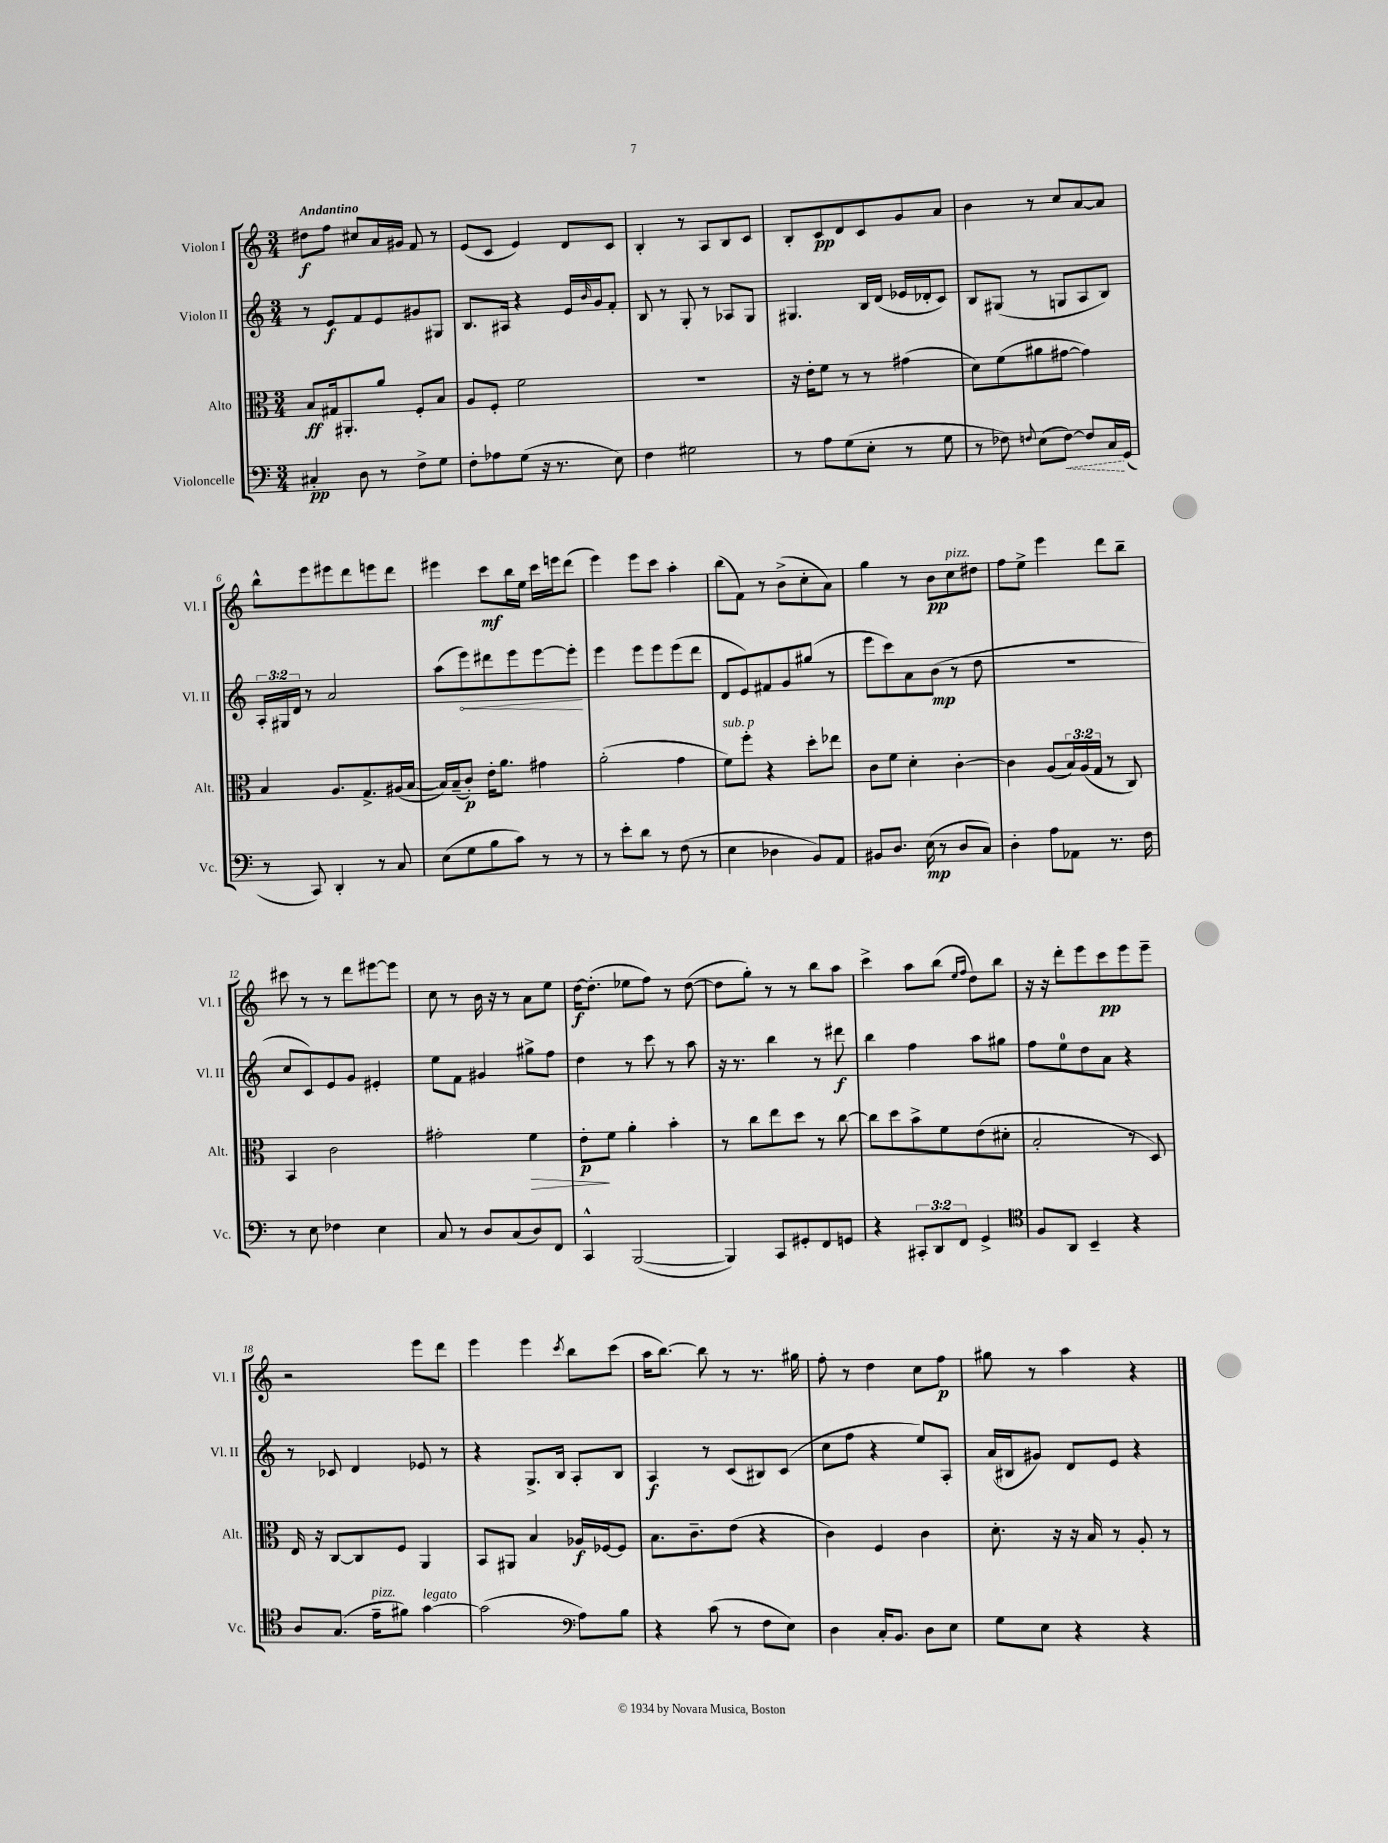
<<
\new StaffGroup <<
\new Staff = "s0" \with { instrumentName = "Violon I" shortInstrumentName = "Vl. I" } {
    \clef treble \key c \major \numericTimeSignature \time 3/4 \tempo "Andantino"
    dis''8\f f''8 cis''8 a'16 gis'16 f'8 r8 |
    e'8( c'8 e'4) d'8 c'8 |
    b4-. r8 a8 b8 c'8 |
    b8-. c'8\pp d'8 c'8 g'8 a'8 |
    b'4 r8 c''8 a'8~ a'8 |
    b''8-^ e'''8 eis'''8 d'''8 e'''8 d'''8 |
    eis'''4 c'''8\mf b''16 e''16 c'''16 e'''16 d'''8( |
    e'''4) e'''8 c'''8 a''4-. |
    b''8( f'8) r8 b'8->( c''8-. a'8) |
    g''4 r8 b'8\pp c''8^\markup { \italic "pizz." } dis''8 |
    f''8 e''8-> e'''4 d'''8 b''8-- |
    cis'''8 r8 r8 d'''8 eis'''8~ eis'''8 |
    c''8 r8 b'16 r16 r8 a'8 e''8 |
    d''16~\f d''8.-.( ees''8 f''8) r8 d''8~( |
    d''8 g''8-.) r8 r8 b''8 a''8 |
    c'''4-> a''8 b''8( \grace { e''16 f''16 } d''8) b''8 |
    r16 r16 d'''8-. e'''8 c'''8\pp e'''8 e'''8-- |
    r2 e'''8 d'''8 |
    e'''4 e'''4 \acciaccatura { c'''8 } b''8 c'''8( |
    a''16 b''8.~) b''8 r8 r8. gis''16 |
    f''8-. r8 d''4 c''8 f''8\p |
    gis''8 r8 a''4 r4 \bar "|." |
}
\new Staff = "s1" \with { instrumentName = "Violon II" shortInstrumentName = "Vl. II" } {
    \clef treble \key c \major \numericTimeSignature \time 3/4 \override Staff.TupletNumber.text = #tuplet-number::calc-fraction-text
    r8 e'8\f f'8 e'8 gis'8 gis8 |
    b8. ais16 r4 e'16 \grace { b'16 } g'16 f'8-. |
    b8 r8 g8-. r8 aes8 g8 |
    gis4. b16 d'16( ees'16 des'16-. c'8) |
    b8 gis8( r8 g8 a8 b8) |
    \tuplet 3/2 { a16-. gis16 d'16 } r8 a'2 |
    a''8( \once \override Hairpin.circled-tip = ##t e'''8\<) dis'''8 e'''8 e'''8~ e'''8-.\! |
    e'''4 e'''8 e'''8 e'''8( d'''8 |
    d'8 e'8) fis'8 g'8 gis''8( r8 |
    e'''8 c'''8) a'8 b'8\mp( r8 d''8 |
    R2. |
    c''8 c'8) e'8 g'8 eis'4-. |
    e''8 f'8 gis'4 gis''8-> f''8 |
    d''4 r8 c'''8 r8 a''8 |
    r16 r8. b''4 r8 dis'''8\f |
    b''4 f''4 a''8 gis''8 |
    f''8 e''8-0 d''8 a'8 r4 |
    r8 ces'8 d'4 ees'8 r8 |
    r4 g8.-> b16 a8-. b8 |
    a4\f r8 c'8( bis8) c'8( |
    c''8 f''8 r4 e''8) a8-. |
    a'16( bis16 gis'8) d'8 e'8 r4 \bar "|." |
}
\new Staff = "s2" \with { instrumentName = "Alto" shortInstrumentName = "Alt." } {
    \clef alto \key c \major \numericTimeSignature \time 3/4 \override Staff.TupletNumber.text = #tuplet-number::calc-fraction-text
    b8\ff gis16 ais,8.-. a'8 f8-. b8 |
    a8 f8-. f'2 |
    R2. |
    r16 e'16-. f'8 r8 r8 gis'4( |
    d'8) f'8( ais'8 gis'8~ gis'4) |
    b4 a8. g8.-> ais16( b16~ |
    b16) b16--( c'8-.\p) e'16-. a'8. gis'4 |
    a'2-.( g'4 |
    f'8^\markup { \italic "sub. p" }) f''8-. r4 d''8-. ees''8 |
    c'8 f'8 d'4-. c'4~-. |
    c'4 a8( \tuplet 3/2 { b16) a16( g16 } r8 c8) |
    b,4 c'2 |
    gis'2-. f'4\> |
    e'8-.\p\! f'8 a'4-. b'4-. |
    r8 c''8 e''8 d''8 r8 c''8~ |
    c''8 d''8 b'8-> f'8 e'8( dis'8-. |
    b2-. r8 d8) |
    e16 r16 c8~ c8 f8 a,4 |
    b,8 ais,8 b4 aes16\f fes16~ fes8 |
    b8. c'8.-- e'8( r4 |
    c'4) f4 c'4 |
    d'8.-. r16 r16 b16 r8 a8-. r8 \bar "|." |
}
\new Staff = "s3" \with { instrumentName = "Violoncelle" shortInstrumentName = "Vc." } {
    \clef bass \key c \major \numericTimeSignature \time 3/4 \override Staff.TupletNumber.text = #tuplet-number::calc-fraction-text
    cis4-.\pp d8 r8 f8-> g8 |
    f8-. aes8 g8( r16 r8. e8) |
    f4 gis2 |
    r8 a8 g8( e8-. r8 g8 |
    r8 fes8) \appoggiatura { f8 } e8( \once \override Hairpin.style = #'dashed-line f8~\<) f8 c16\! g,16( |
    r8 c,8) d,4-. r8 c8 |
    e8( g8 b8 c'8) r8 r8 |
    r8 e'8-. d'8 r8 f8( r8 |
    e4 des4 b,8) a,8 |
    bis,8 d8. e16\mp( r8 d8 c8) |
    d4-. a8 aes,8 r8. f16 |
    r8 e8 fes4 e4 |
    c8 r8 d8 c8( d8) f,8 |
    c,4-^ b,,2~( |
    b,,4) c,8 gis,8-. f,8 g,8 |
    r4 \tuplet 3/2 { cis,8-. d,8 f,8 } g,4-> |
    \clef tenor f8 a,8 b,4-- r4 |
    a8 g8.( e'16--^\markup { \italic "pizz." } fis'8) g'4~^\markup { \italic "legato" } |
    g'2( \clef bass a8) b8 |
    r4 c'8( r8 f8 e8) |
    d4 c16-. b,8. d8 e8 |
    g8 e8 r4 r4 \bar "|." |
}
>>
>>
